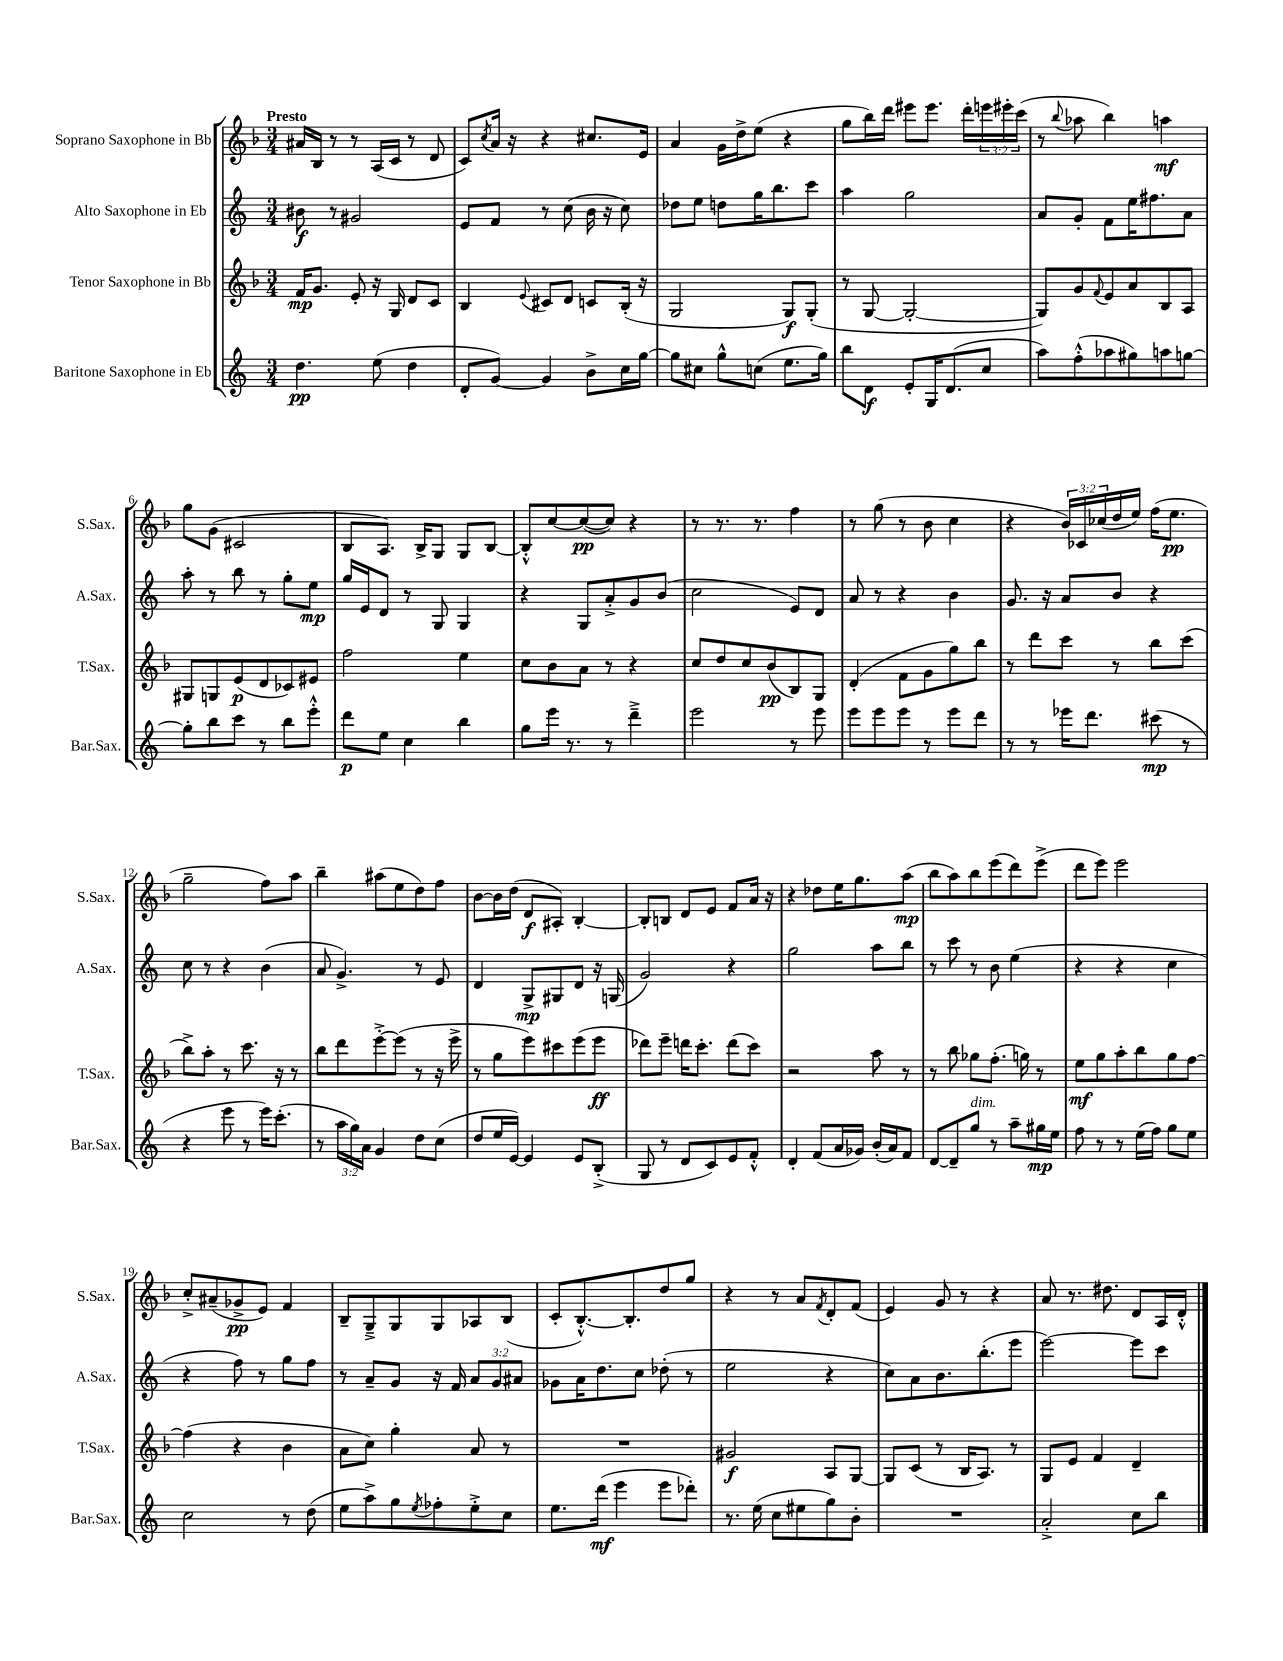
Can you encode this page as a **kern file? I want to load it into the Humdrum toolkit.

**kern	**dynam	**kern	**dynam	**kern	**dynam	**kern	**dynam
*part4	*part4	*part3	*part3	*part2	*part2	*part1	*part1
*staff4	*staff4	*staff3	*staff3	*staff2	*staff2	*staff1	*staff1
*I"Baritone Saxophone in Eb	*	*I"Tenor Saxophone in Bb	*	*I"Alto Saxophone in Eb	*	*I"Soprano Saxophone in Bb	*
*I'Bar.Sax.	*	*I'T.Sax.	*	*I'A.Sax.	*	*I'S.Sax.	*
*clefG2	*	*clefG2	*	*clefG2	*	*clefG2	*
*k[]	*	*k[b-]	*	*k[]	*	*k[b-]	*
*M3/4	*	*M3/4	*	*M3/4	*	*M3/4	*
=1	=1	=1	=1	=1	=1	=1	=1
!	!	!	!	!	!	!LO:TX:a:B:t=Presto	!
4.dd\	pp	16f/KL	mp	8b#X\	f	16a#X/LL	.
.	.	8.g/J	.	.	.	16B-/JJ	.
.	.	.	.	8r	.	8r	.
.	.	8e'/	.	2g#X/	.	8r	.
(8ee\	.	16r	.	.	.	(16A/LL	.
.	.	16G/	.	.	.	16c/JJ	.
4dd\	.	8d/L	.	.	.	8r	.
.	.	8c/J	.	.	.	8d/	.
=2	=2	=2	=2	=2	=2	=2	=2
8d'/L	.	4B-/	.	8e/L	.	8c/L)	.
.	.	.	.	.	.	8qcc/	.
[8g/J)	.	.	.	8f/J	.	16a/Jk	.
.	.	.	.	.	.	16r	.
.	.	8qqe/	.	.	.	.	.
4g/]	.	8c#X/L	.	8r	.	4r	.
.	.	8d/J	.	(8cc\	.	.	.
8b^\L	.	8cn/L	.	16b\	.	8.cc#X/L	.
.	.	.	.	16r	.	.	.
16cc\L	.	(16B-'/Jk	.	8cc\)	.	.	.
[16gg\JJ	.	16r	.	.	.	16e/Jk	.
=3	=3	=3	=3	=3	=3	=3	=3
8gg\L]	.	2G/	.	8dd-X\L	.	4a/	.
8cc#X\J	.	.	.	8ee\J	.	.	.
8gg^^\L	.	.	.	8ddn\L	.	16g\LL	.
.	.	.	.	.	.	16dd^\J	.
(8ccn\J	.	.	.	16gg\K	.	(8ee\J	.
.	.	.	.	8.bb\	.	.	.
8.ee\L	.	8G/L)	f	.	.	4r	.
.	.	(8G'/J	.	8ccc\J	.	.	.
16gg\Jk)	.	.	.	.	.	.	.
=4	=4	=4	=4	=4	=4	=4	=4
8bb\L	.	8r	.	4aa\	.	8gg\L	.
8d\J	f	[8G/	.	.	.	16bb-\L)	.
.	.	.	.	.	.	16ddd\JJ	.
8e'/L	.	2G'/_	.	2gg\	.	8eee#X\L	.
16G/K	.	.	.	.	.	8.eee#\J	.
(8.d/	.	.	.	.	.	.	.
.	.	.	.	.	.	16ddd'\LL	.
8cc/J	.	.	.	.	.	24eeen\	.
.	.	.	.	.	.	24eee#X'\	.
.	.	.	.	.	.	(24ccc\JJ	.
=5	=5	=5	=5	=5	=5	=5	=5
8aa\L)	.	8G/L])	.	8a/L	.	8r	.
.	.	.	.	.	.	8qqbb-/	.
(8ff'^^\	.	8g/	.	8g'/J	.	8aa-X\	.
.	.	8qqf/	.	.	.	.	.
8aa-X\	.	8e/	.	8f\L	.	4bb-\)	.
8gg#X\)	.	8a/	.	16ee\K	.	.	.
.	.	.	.	8.ff#X\	.	.	.
8aan\	.	8B-/	.	.	.	4aan\	mf
[8ggn\J	.	8A/J	.	8a\J	.	.	.
!!LO:LB:g=z
=6	=6	=6	=6	=6	=6	=6	=6
8gg'\L]	.	8G#X/L	.	8aa'\	.	8gg\L	.
8bb\	.	8Gn/	.	8r	.	(8g\J	.
8ccc\J	.	(8e/	p	8bb\	.	2c#X/	.
8r	.	8d/	.	8r	.	.	.
8bb\L	.	8c-X/)	.	8gg'\L	.	.	.
8eee'^^\J	.	8e#X/J	.	8ee\J	mp	.	.
=7	=7	=7	=7	=7	=7	=7	=7
8ddd\L	p	2ff\	.	16gg/LL	.	8B-/L	.
.	.	.	.	16e/J	.	.	.
8ee\J	.	.	.	8d/J	.	8.A/J)	.
4cc\	.	.	.	8r	.	.	.
.	.	.	.	.	.	16B-^/KL	.
.	.	.	.	8G/	.	8G/J	.
4bb\	.	4ee\	.	4G/	.	8G/L	.
.	.	.	.	.	.	[8B-/J	.
=8	=8	=8	=8	=8	=8	=8	=8
8gg\L	.	8cc\L	.	4r	.	8B-'^^/L]	.
16eee\Jk	.	8b-\	.	.	.	[8cc/	.
8.r	.	.	.	.	.	.	.
.	.	8a\J	.	8G/L	.	(8cc/_	pp
8r	.	8r	.	8a'^/	.	8cc/J])	.
4ddd~^\	.	4r	.	8g/	.	4r	.
.	.	.	.	(8b/J	.	.	.
=9	=9	=9	=9	=9	=9	=9	=9
2eee\	.	8cc/L	.	2cc\	.	8r	.
.	.	8dd/	.	.	.	8.r	.
.	.	8cc/	.	.	.	.	.
.	.	.	.	.	.	8.r	.
.	.	(8b-/	pp	.	.	.	.
8r	.	8B-/)	.	8e/L)	.	4ff\	.
8eee\	.	8G/J	.	8d/J	.	.	.
=10	=10	=10	=10	=10	=10	=10	=10
8eee\L	.	(4d'/	.	8a/	.	8r	.
8eee\	.	.	.	8r	.	(8gg\	.
8eee\J	.	8f\L	.	4r	.	8r	.
8r	.	8g\	.	.	.	8b-\	.
8eee\L	.	8gg\)	.	4b\	.	4cc\	.
8ddd\J	.	8bb-\J	.	.	.	.	.
=11	=11	=11	=11	=11	=11	=11	=11
8r	.	8r	.	8.g/	.	4r	.
8r	.	8ddd\L	.	.	.	.	.
.	.	.	.	16r	.	.	.
16eee-X\KL	.	8ccc\J	.	8a/L	.	24b-/LL)	.
.	.	.	.	.	.	24c-X/	.
8.ddd\J	.	.	.	.	.	.	.
.	.	.	.	.	.	(24cc-X/	.
.	.	8r	.	8b/J	.	16dd/	.
.	.	.	.	.	.	16ee/JJ)	.
(8ccc#X\	mp	8bb-\L	.	4r	.	(16ff\KL	.
.	.	.	.	.	.	8.ee\J	pp
8r	.	(8ccc\J	.	.	.	.	.
!!LO:LB:g=z
=12	=12	=12	=12	=12	=12	=12	=12
4r	.	8bb-^\L)	.	8cc\	.	2gg~\	.
.	.	8aa'\J	.	8r	.	.	.
8eee\	.	8r	.	4r	.	.	.
8r	.	8.ccc\	.	.	.	.	.
16eee\KL)	.	.	.	(4b\	.	8ff\L)	.
(8.ccc'\J	.	16r	.	.	.	.	.
.	.	8r	.	.	.	8aa\J	.
=13	=13	=13	=13	=13	=13	=13	=13
8r	.	8bb-\L	.	8a/	.	4bb-~\	.
24aa\LL	.	8ddd\	.	4.g^/)	.	.	.
24gg\)	.	.	.	.	.	.	.
24a\JJ	.	.	.	.	.	.	.
4g/	.	[8eee'^\	.	.	.	(8aa#X\L	.
.	.	(8eee\J]	.	.	.	8ee\	.
8dd\L	.	8r	.	8r	.	8dd\)	.
(8cc\J	.	16r	.	8e/	.	8ff\J	.
.	.	16eee^\	.	.	.	.	.
=14	=14	=14	=14	=14	=14	=14	=14
8dd/L	.	8r	.	4d/	.	[8b-\L	.
16ee/L	.	8gg\L	.	.	.	16b-\L]	.
[16e/JJ)	.	.	.	.	.	(16dd\JJ	.
4e/]	.	8eee\)	.	8G^/L	mp	8d/L	f
.	.	8ccc#X\	.	8G#X/	.	8A#X'/J)	.
8e/L	.	(8eee\	.	8d/J	.	[4B-'/	.
(8B'^/J	.	8eee\J	ff	16r	.	.	.
.	.	.	.	(16Gn/	.	.	.
=15	=15	=15	=15	=15	=15	=15	=15
8G/	.	8ddd-X\L)	.	2g/)	.	8B-'/L]	.
8r	.	8eee~\J	.	.	.	8Bn/J	.
8d/L	.	16dddn\KL	.	.	.	8d/L	.
.	.	8.ccc'\J	.	.	.	.	.
8c/)	.	.	.	.	.	8e/J	.
8e/	.	(8ddd\L	.	4r	.	8f/L	.
8f'^^/J	.	8ccc\J)	.	.	.	16a/Jk	.
.	.	.	.	.	.	16r	.
=16	=16	=16	=16	=16	=16	=16	=16
4d'/	.	2r	.	2gg\	.	4r	.
(8f/L	.	.	.	.	.	8dd-X\L	.
16a/L	.	.	.	.	.	16ee\K	.
16g-X/JJ)	.	.	.	.	.	8.gg\	.
(16b'/LL	.	8aa\	.	8aa\L	.	.	.
16a/J)	.	.	.	.	.	.	.
8f/J	.	8r	.	8bb\J	.	(8aa\J	mp
=17	=17	=17	=17	=17	=17	=17	=17
[8d/L	.	8r	.	8r	.	8bb-\L	.
8d~/]	.	8bb-\	.	8ccc\	.	8aa\)	.
!LO:TX:a:i:t=dim.	!	!	!	!	!	!	!
8gg/J	.	8gg-X\L	.	8r	.	8bb-\	.
8r	.	(8.ff'\J	.	8b\	.	(8eee\	.
8aa~\L	.	.	.	(4ee\	.	8ddd\)	.
.	.	16ggn\)	.	.	.	.	.
16gg#X\L	mp	8r	.	.	.	(8eee^\J	.
16ee\JJ	.	.	.	.	.	.	.
=18	=18	=18	=18	=18	=18	=18	=18
8ff\	.	8ee\L	mf	4r	.	8ddd\L	.
8r	.	8gg\	.	.	.	8eee\J)	.
8r	.	8aa'\	.	4r	.	2eee\	.
(16ee\LL	.	8bb-\	.	.	.	.	.
16ff\JJ)	.	.	.	.	.	.	.
8gg\L	.	8gg\	.	4cc\	.	.	.
8ee\J	.	[8ff\J	.	.	.	.	.
!!LO:LB:g=z
=19	=19	=19	=19	=19	=19	=19	=19
2cc\	.	(4ff\]	.	4r	.	8cc'^/L	.
.	.	.	.	.	.	(8a#X~/	.
.	.	4r	.	8ff\)	.	8g-X^/	pp
.	.	.	.	8r	.	8e/J)	.
8r	.	4b-\	.	8gg\L	.	4f/	.
(8dd\	.	.	.	8ff\J	.	.	.
=20	=20	=20	=20	=20	=20	=20	=20
8ee\L	.	8a\L	.	8r	.	8B-~/L	.
8aa^\)	.	8cc\J)	.	8a~/L	.	8G~^/	.
8gg\	.	4gg'\	.	8g/J	.	8G/	.
8qee/	.	.	.	.	.	.	.
8ff-X'\	.	.	.	16r	.	8G/	.
.	.	.	.	16f/	.	.	.
8ee'^\	.	8a/	.	12a/L	.	8A-X/	.
.	.	.	.	12g/	.	.	.
8cc\J	.	8r	.	.	.	(8B-/J	.
.	.	.	.	12a#X/J	.	.	.
=21	=21	=21	=21	=21	=21	=21	=21
8.ee\L	.	2.r	.	8g-X\L	.	8c'/L	.
.	.	.	.	16a\K	.	[8.B-'^^/)	.
(16ddd\Jk	mf	.	.	8.dd\	.	.	.
4eee\	.	.	.	.	.	.	.
.	.	.	.	.	.	8.B-'/]	.
.	.	.	.	8cc\J	.	.	.
8eee\L	.	.	.	(8dd-X'\	.	8dd/	.
8ddd-X'\J)	.	.	.	8r	.	8gg/J	.
=22	=22	=22	=22	=22	=22	=22	=22
8.r	.	2g#X/	f	2ee\	.	4r	.
(16ee\	.	.	.	.	.	.	.
8cc\L	.	.	.	.	.	8r	.
8ee#X\	.	.	.	.	.	8a/L	.
.	.	.	.	.	.	8qf/	.
8gg\)	.	8A/L	.	4r	.	8d'/	.
8b'\J	.	[8G/J	.	.	.	(8f/J	.
=23	=23	=23	=23	=23	=23	=23	=23
2.r	.	8G/L]	.	8cc\L)	.	4e/)	.
.	.	(8c/J	.	8a\	.	.	.
.	.	8r	.	8.b\	.	8g/	.
.	.	16B-/KL	.	.	.	8r	.
.	.	8.A/J)	.	(8.bb'\	.	.	.
.	.	.	.	.	.	4r	.
.	.	8r	.	8eee\J	.	.	.
=24	=24	=24	=24	=24	=24	=24	=24
2a'^/	.	8G/L	.	[2eee\)	.	8a/	.
.	.	8e/J	.	.	.	8.r	.
.	.	4f/	.	.	.	.	.
.	.	.	.	.	.	8.dd#X\	.
8cc\L	.	4d~/	.	8eee\L]	.	8d/L	.
8bb\J	.	.	.	8ccc\J	.	16A/L	.
.	.	.	.	.	.	16d'^^/JJ	.
==	==	==	==	==	==	==	==
*-	*-	*-	*-	*-	*-	*-	*-
